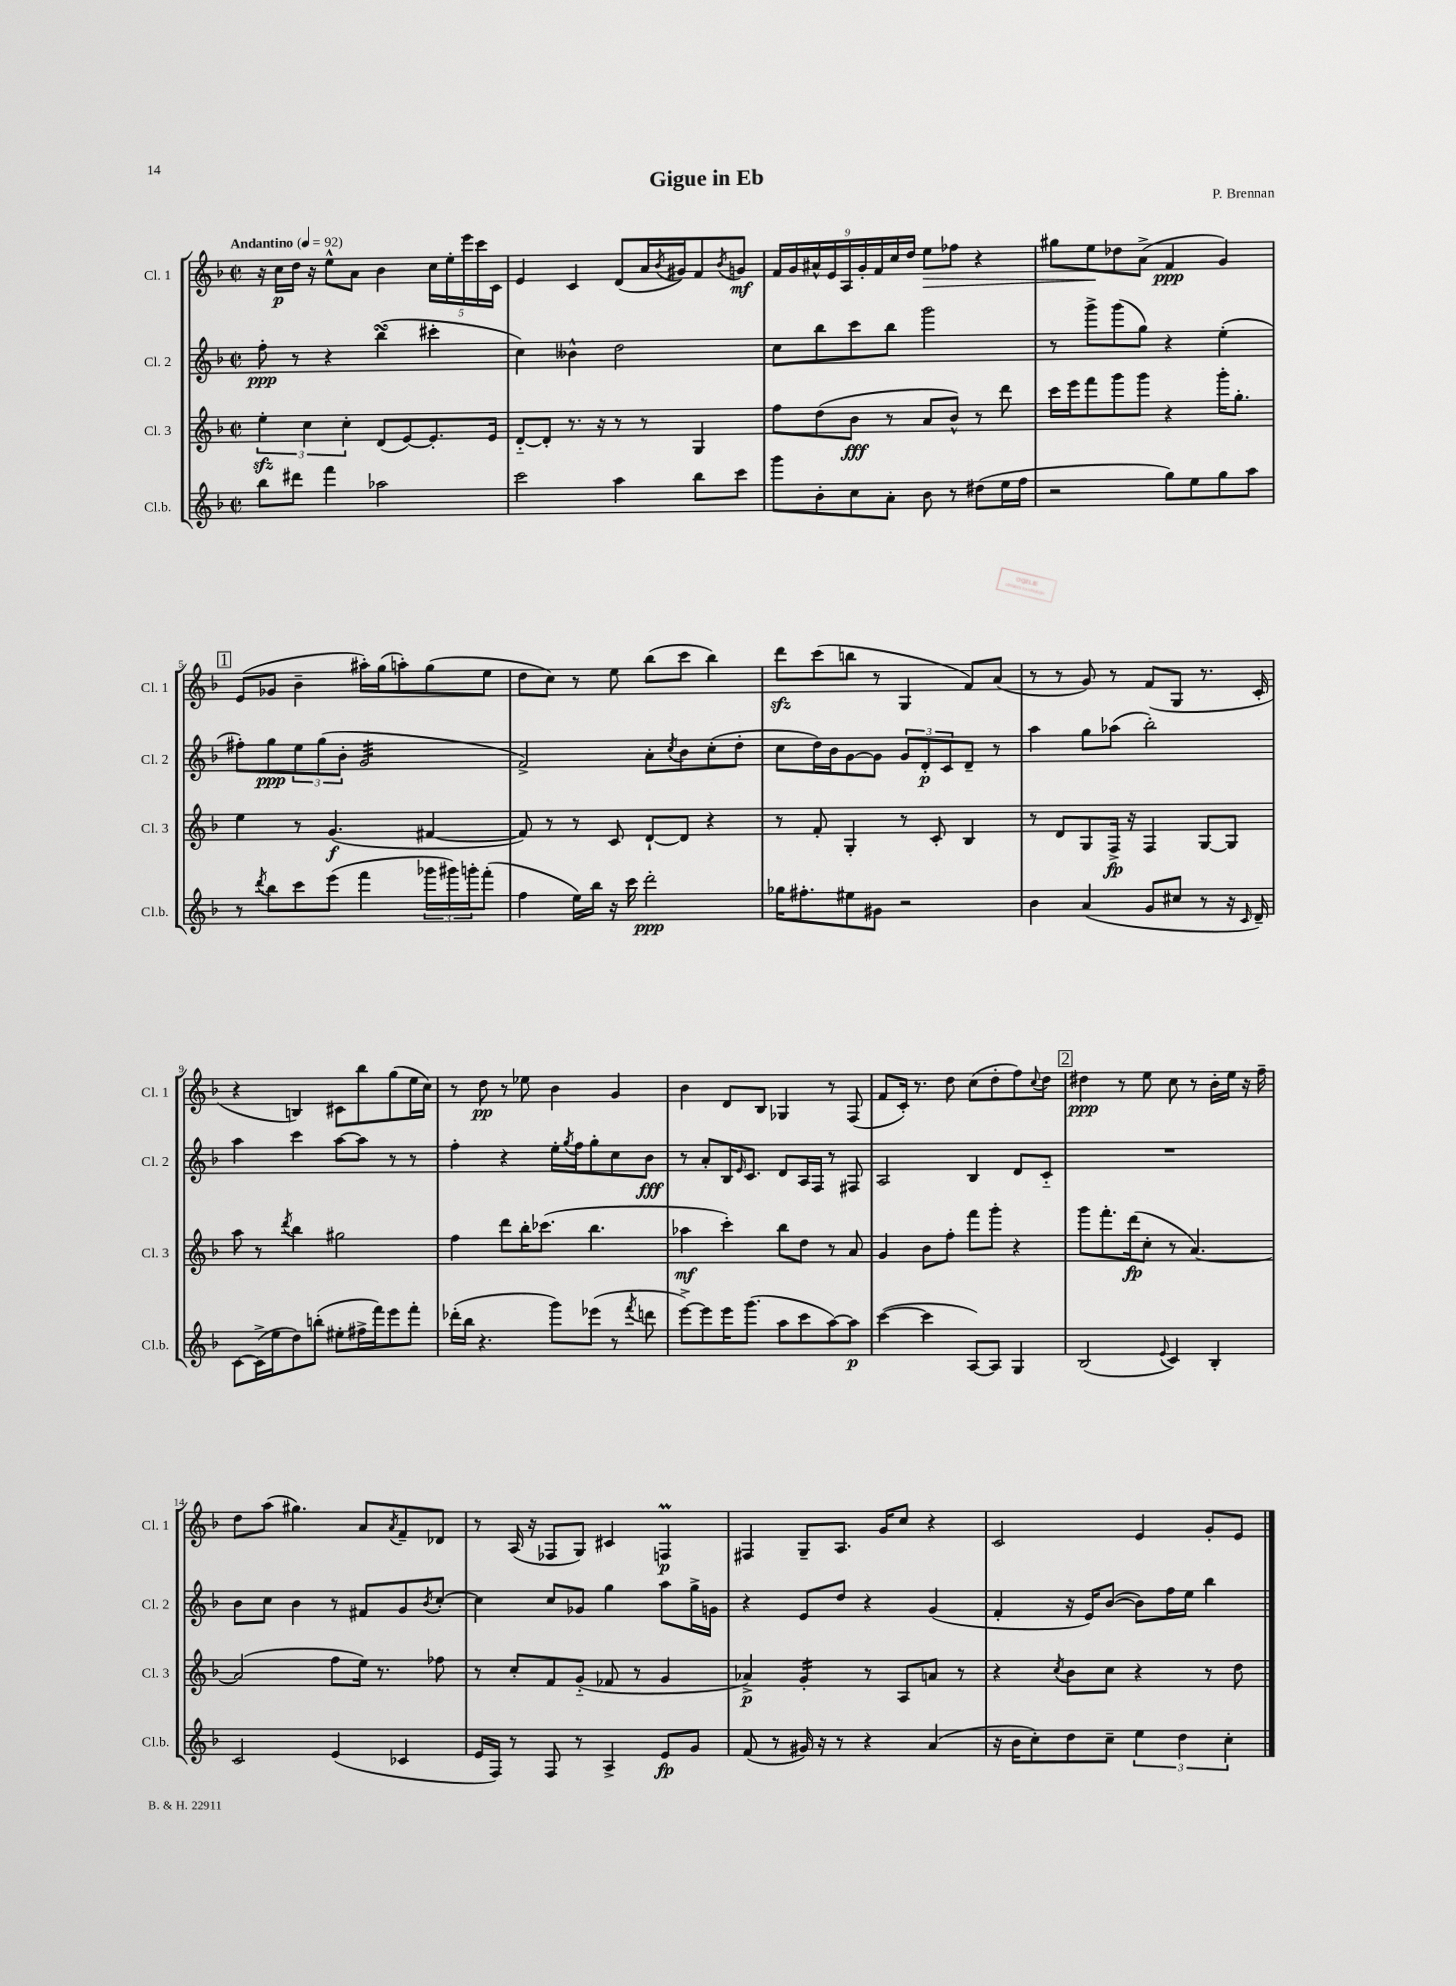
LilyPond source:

\header { title = "Gigue in Eb" composer = "P. Brennan" }
<<
\new StaffGroup <<
\new Staff = "s0" \with { instrumentName = "Cl. 1" shortInstrumentName = "Cl. 1" } {
    \clef treble \key f \major \defaultTimeSignature \time 2/2 \tempo "Andantino" 4 = 92
    r16 c''16\p d''16 r16 e''8-^ a'8 bes'4 \tuplet 5/4 { c''16 e''16-. e'''16 c'''16 c'16 } |
    e'4 c'4 d'8( a'16 \acciaccatura { bes'8 } gis'16) f'8 \acciaccatura { bes'8 } g'8\mf |
    \tuplet 9/8 { f'16 g'16 ais'16-^ e'16 a16 g'16-. f'16 c''16 d''16 } e''8\> fes''8 r4 |
    gis''8 e''8\! des''8 a'8->( f'4\ppp g'4) |
    \mark \markup { \box "1" } e'8( ges'8 bes'4-- ais''16-.) g''16( a''8-.) g''8( e''8 |
    d''8 c''8) r8 e''8 bes''8( c'''8 bes''4) |
    d'''8\sfz c'''8( b''8 r8 g4 f'8) a'8( |
    r8 r8 g'8) r8 f'8( g8 r8. c'16-. |
    r4 b4) cis'8 bes''8 g''8( e''16 c''16) |
    r8 d''8\pp r8 ees''8 bes'4 g'4 |
    bes'4 d'8 bes8 ges4 r8 f8( |
    f'8 c'16-.) r8. d''8 c''8( d''8-. f''8) \appoggiatura { c''8 } d''8 |
    \mark \markup { \box "2" } dis''4\ppp r8 e''8 c''8 r8 bes'16-. e''16 r16 f''16-- |
    d''8 a''8( gis''4.) a'8 \acciaccatura { a'8 } f'8-- des'8 |
    r8 a16( r16 fes8 g8) cis'4 f4\prall\p |
    fis4 g8-- a8. g'16 c''8 r4 |
    c'2 e'4 g'8-. e'8 \bar "|." |
}
\new Staff = "s1" \with { instrumentName = "Cl. 2" shortInstrumentName = "Cl. 2" } {
    \clef treble \key f \major \defaultTimeSignature \time 2/2
    f''8-.\ppp r8 r4 bes''4\turn( cis'''4-. |
    c''4) beses'4-^ d''2 |
    c''8 bes''8 c'''8 bes''8 g'''2 |
    r8 g'''8-> g'''8( g''8) r4 e''4-.( |
    \mark \markup { \box "1" } fis''8-.) g''8\ppp \tuplet 3/2 { e''8 g''8( bes'8-. } g'2:32 |
    f'2->) a'8-. \acciaccatura { c''8 } bes'8 c''8-.( d''8-. |
    c''8 d''16) bes'16 g'8~ g'8 \tuplet 3/2 { g'8 d'8-.\p c'8 } d'8-- r8 |
    a''4 g''8 aes''8( bes''2-.) |
    a''4 c'''4 a''8~ a''8 r8 r8 |
    f''4-. r4 e''16-. \acciaccatura { g''8 } f''16 g''8-. c''8 bes'8\fff |
    r8 a'8-. bes16 \grace { e'16 } c'8. d'8 a16 f16 r8 fis8 |
    a2 bes4 d'8 c'8-_ |
    \mark \markup { \box "2" } R1 |
    bes'8 c''8 bes'4 r8 fis'8 g'8 \acciaccatura { bes'8 } c''8~-. |
    c''4 c''8 ges'8 g''4 a''8 g''16-> g'16 |
    r4 e'8 d''8 r4 g'4( |
    f'4-. r16 e'16) bes'8~( bes'8) f''16 e''16 bes''4 \bar "|." |
}
\new Staff = "s2" \with { instrumentName = "Cl. 3" shortInstrumentName = "Cl. 3" } {
    \clef treble \key f \major \defaultTimeSignature \time 2/2
    \tuplet 3/2 { e''4-.\sfz c''4 c''4-. } d'8( e'8~) e'8.-. e'16 |
    d'8~-_ d'8-. r8. r16 r8 r8 g4 |
    f''8 d''8( bes'8\fff r8 a'8 bes'8-^) r8 d'''8 |
    c'''16 e'''16 f'''8 g'''8 g'''8 r4 g'''16-. g''8.-. |
    \mark \markup { \box "1" } e''4 r8 g'4.\f( fis'4~ |
    fis'8) r8 r8 c'8 d'8~-! d'8 r4 |
    r8 f'8-. g4-. r8 c'8-. bes4 |
    r8 d'8 g8 f16->\fp r16 f4 g8~ g8 |
    a''8 r8 \acciaccatura { d'''8 } bes''4 gis''2 |
    f''4 d'''8 bes''16-. ces'''8.( bes''4. |
    aes''4\mf c'''4-.) bes''8 d''8 r8 a'8 |
    g'4 bes'8 f''8-. f'''8 g'''8-. r4 |
    \mark \markup { \box "2" } g'''8 f'''8.-. d'''16\fp( c''8-. r8 a'4.~) |
    a'2( f''8 e''16) r8. fes''8 |
    r8 c''8-. f'8 g'8-_( fes'8 r8 g'4 |
    aes'4->\p) g'4:16-. r8 a8 a'8 r8 |
    r4 \acciaccatura { c''8 } bes'8 c''8 r4 r8 d''8 \bar "|." |
}
\new Staff = "s3" \with { instrumentName = "Cl.b." shortInstrumentName = "Cl.b." } {
    \clef treble \key f \major \defaultTimeSignature \time 2/2
    bes''8 dis'''8 f'''4 aes''2 |
    c'''2 a''4 bes''8 c'''8 |
    g'''8 bes'8-. c''8 a'8-. bes'8 r8 dis''8( e''16 f''16 |
    r2 g''8) e''8 g''8 a''8 |
    \mark \markup { \box "1" } r8 \acciaccatura { d'''8 } bes''8 c'''8 e'''8( f'''4 \tuplet 3/2 { ges'''16 gis'''16) g'''16-. } f'''8-.( |
    f''4 e''16) bes''16 r16 c'''16 d'''2-.\ppp |
    ges''16 fis''8.-. eis''8 gis'8 r2 |
    bes'4 a'4( g'8 cis''8 r8 r16 \grace { c'16 } d'16--) |
    c'8~ c'16->( e''16 d''8) b''8-.( eis''8-. fis''16-> f'''16) e'''8 f'''8-. |
    des'''16-.( bes''16 r4. g'''8) ees'''8( r8 \acciaccatura { f'''8 } d'''8 |
    e'''8~->) e'''8 e'''16 g'''8.( a''8 c'''8 a''8~) a''8\p |
    c'''4~( c'''4 a8~) a8 g4 |
    \mark \markup { \box "2" } bes2( \appoggiatura { e'8 } c'4) bes4-. |
    c'2 e'4( ces'4 |
    e'16 f16) r8 f8 r8 a4-> e'8\fp g'8 |
    f'8( r8 gis'16) r16 r8 r4 a'4( |
    r16 bes'16 c''8-.) d''8 c''8-- \tuplet 3/2 { e''4 d''4 c''4-. } \bar "|." |
}
>>
>>
